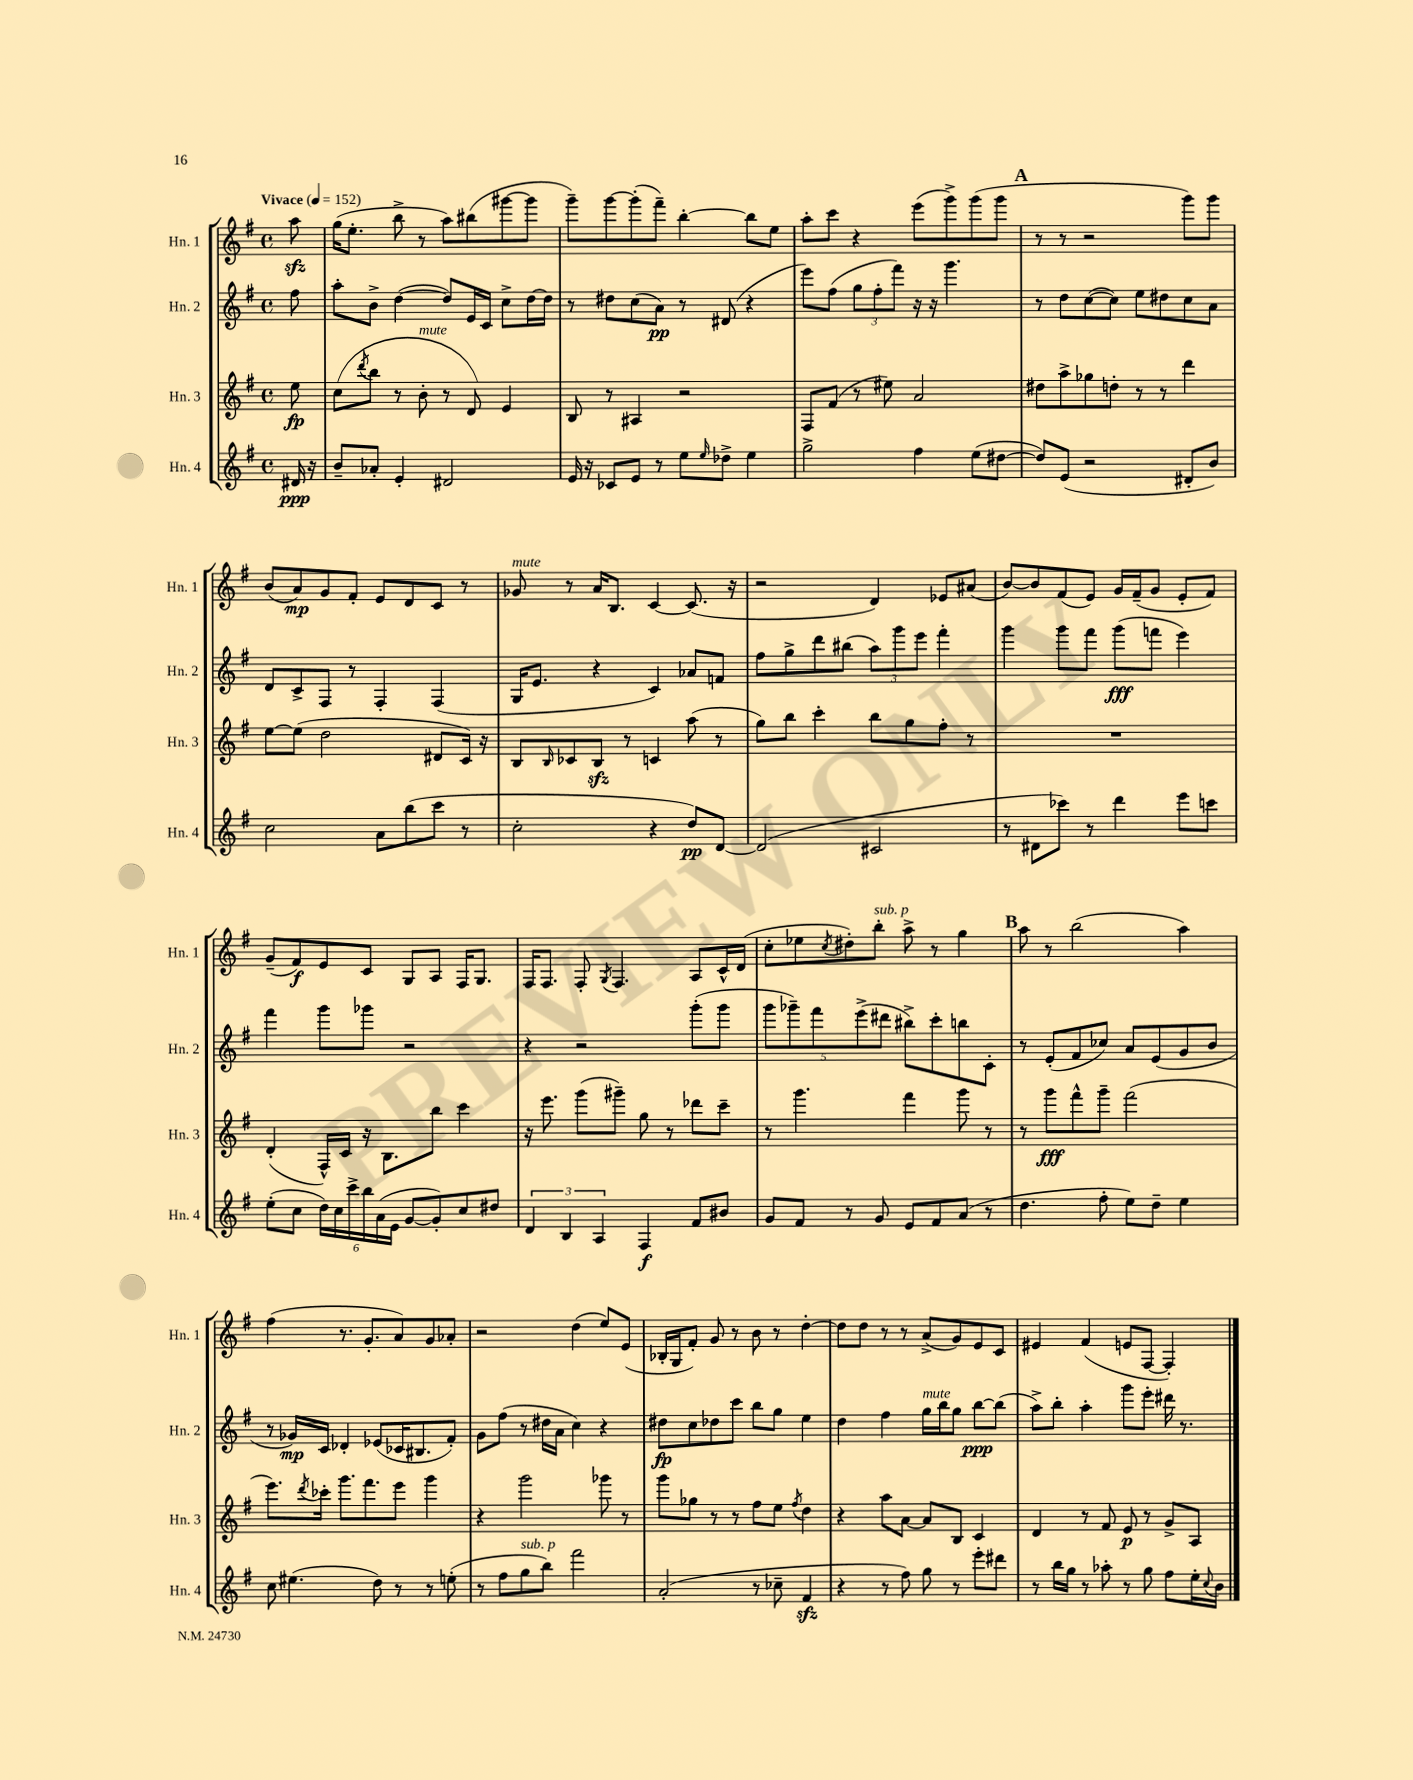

**kern	**kern	**kern	**kern
*staff4	*staff3	*staff2	*staff1
*clefG2	*clefG2	*clefG2	*clefG2
*k[f#]	*k[f#]	*k[f#]	*k[f#]
*M4/4	*M4/4	*M4/4	*M4/4
*met(c)	*met(c)	*met(c)	*met(c)
*MM152	*MM152	*MM152	*MM152
16d#/	8ee\	8ff#\	8aa\
16r	.	.	.
=	=	=	=
8b~/L	(8cc\L	8aa'\L	(16gg\LK
.	.	.	8.ee'\J
.	8qddd/	.	.
8a-'/J	8bb\J	8b^\J	.
4e'/	8r	([4dd\	8bb^\
.	8b'\	.	8r
2d#/	8r	8dd/]L)	8aa\L)
.	8d/)	16e/L	(8bb#\
.	.	16c/JJ	.
.	4e/	8cc^\L	[8ggg#\
.	.	[16dd\L	8ggg#\]J
.	.	16dd\]JJ	.
=	=	=	=
16e/	8B/	8r	8ggg~\L)
16r	.	.	.
8c-/L	8r	8dd#\L	[8ggg\
8e/J	4A#/	(8cc\	(8ggg'\]
8r	.	8a\J)	8fff#~\J)
8ee\L	2r	8r	[4bb'\
16qqee/	.	.	.
8dd-^\J	.	(8d#/	.
4ee\	.	4r	8bb\]L
.	.	.	8ee\J
=	=	=	=
2gg^\	8F#/L	8eee\L)	8aa'\L
.	(8f#/J	(8ff#\J	8ccc\J
.	8r	12gg\L	4r
.	.	12ff#'\	.
.	8ee#\)	.	.
.	.	12fff#\J)	.
4ff#\	2a/	16r	(8eee\L
.	.	16r	.
.	.	4.ggg\	8ggg^\)
(8ee\L	.	.	(8ggg\
[8dd#\J	.	.	8ggg\J
=	=	=	=
8dd#/]L)	8dd#\L	8r	8r
(8e/J	8aa^\	8dd\L	8r
2r	8gg-\	([8cc\	2r
.	8dd'\J	8cc\]J)	.
.	8r	8ee\L	.
.	8r	8dd#\	.
8d#'/L	4ddd\	8cc\	8ggg\L)
8b/J)	.	8a\J	8ggg\J
=	=	=	=
2cc\	[8ee\L	8d/L	(8b/L
.	(8ee\]J	8c^/	8a/)
.	2dd\	8F#/J	8g/
.	.	8r	8f#'/J
8a\L	.	4F#'/	8e/L
(8bb\	.	.	8d/
8ccc\J	8d#/L	(4F#/	8c/J
8r	16c/Jk)	.	8r
.	16r	.	.
=	=	=	=
2cc'\	8B/L	16G/LK	8g-/
.	.	8.e/J	.
.	16qqB/	.	.
.	8c-/	.	8r
.	8B/J	4r	16a/LK
.	.	.	8.B/J
.	8r	.	.
4r	4c/	4c/)	[4c/
8dd/L)	(8aa\	8a-/L	(8.c/]
[8d/J	8r	8f/J	.
.	.	.	16r
=	=	=	=
(2d/]	8gg\L)	8ff#\L	2r
.	8bb\J	8gg^\	.
.	4ccc'\	8ddd\	.
.	.	(8bb#\J	.
2c#/	8bb\L	12aa\L)	4d/)
.	.	12ggg\	.
.	8gg\	.	.
.	.	12eee\J	.
.	8ff#'\J	4fff#'\	8e-/L
.	8r	.	(8a#/J
=	=	=	=
8r	1r	4ggg\	[8b/L)
8d#\L	.	.	8b/]
8ccc-\J)	.	8ggg\L	(8f#/
8r	.	8fff#\J	8e/J)
4ddd\	.	(8ggg\L	16g/LL
.	.	.	(16f#~/J
.	.	8fff\J	8g/J
8eee\L	.	4eee\)	8e'/L
8ccc\J	.	.	8f#/J)
=	=	=	=
(8ee'\L	(4d'/	4fff#\	(8g~/L
8cc\J	.	.	8f#/)
24dd\LL)	16F#^^/LL)	8ggg\L	8e/
24cc\	.	.	.
.	16c/JJ	.	.
24ccc^\	.	.	.
24bb\	16r	8ggg-\J	8c/J
(24a\	.	.	.
.	8.B\L	.	.
24e\JJ	.	.	.
[8g/L	.	2r	8G/L
8g'/])	8bb\J	.	8A/J
8cc/	4ccc\	.	16F#/LK
.	.	.	8.G/J
8dd#/J	.	.	.
=	=	=	=
6d/	16r	4r	16F#/LK
.	8.eee\	.	8.F#/J
6B/	.	.	.
.	(8ggg\L	2r	8F#'/
6A/	.	.	.
.	.	.	8qG/
.	8ggg#~\J)	.	4.F#/
4F#/	8gg\	.	.
.	8r	.	.
8f#/L	8ddd-\L	(8ggg'\L	8A/L
8b#/J	8ccc~\J	8ggg\J	16c^^/L
.	.	.	(16d/JJ
=	=	=	=
8g/L	8r	10ggg\L	8cc'\L
.	.	10ggg-~\)	.
8f#/J	4.ggg\	.	8ee-\
.	.	10fff#\	.
.	.	.	8qcc/
8r	.	.	8dd#'\)
.	.	(10eee^\	.
8g/	.	.	8bb'\J
.	.	10ddd#\J	.
8e/L	4fff#\	8bb#^\L)	8aa^\
8f#/	.	8ccc'\	8r
(8a/J	8ggg\	8bb\	4gg\
8r	8r	8c'\J	.
=	=	=	=
4.dd\	8r	8r	8aa\
.	8ggg\L	(8e'/L	8r
.	8fff#^^\	8f#/	(2bb\
8ff#'\	8ggg~\J	8cc-/J)	.
8ee\L)	(2fff#\	8a/L	.
8dd~\J	.	(8e/	.
4ee\	.	8g/	4aa\)
.	.	8b/J	.
=	=	=	=
8cc\	8.eee\L)	8r	(4ff#\
(4.ee#\	.	16g-/LL)	.
.	8qddd/	.	.
.	16ccc-'\Jk	16c/JJ	.
.	8.ggg\L	4d-'/	8.r
.	8.fff#\	.	8.g'/L
8dd\)	.	(8e-/L	.
8r	8eee\J	16c-/K	8a/)
.	.	8.B#/	.
8r	4ggg\	.	8g/
(8ee'\	.	8f#'/J)	8a-'/J
=	=	=	=
8r	4r	8g\L	2r
8ff#\L	.	(8ff#\J	.
8gg\	2ggg\	8r	.
8bb\J)	.	16dd#\LL	.
.	.	16a\JJ	.
2fff#\	.	4cc\)	(4dd\
.	8ggg-\	4r	8ee/L)
.	8r	.	(8e/J
=	=	=	=
(2a'/	8ggg\L	8dd#\L	16B-'/LL
.	.	.	16G/J
.	8gg-\J	8cc\	8f#'/J)
.	8r	8dd-\	8g/
.	8r	8ccc\J	8r
8r	8ff#\L	8bb\L	8b\
8cc-~\	8ee\J	8gg\J	8r
.	8qff#/	.	.
4f#/	4dd\	4ee\	[4dd'\
=	=	=	=
4r	4r	4dd\	8dd\]L
.	.	.	8dd\J
8r	8aa\L	4ff#\	8r
8ff#\)	[8a\J	.	8r
8gg\	8a/]L	16gg\LL	(8a^/L
.	.	16bb\J	.
8r	8B/J	8gg\J	8g/)
8eee'\L	4c/	[8bb\L	8e/
8ddd#\J	.	(8bb\]J	8c/J
=	=	=	=
8r	4d/	8aa^\L)	4e#/
16bb\LL	.	8bb'\J	.
16gg\JJ	.	.	.
8r	8r	4aa'\	(4f#/
8aa-'\	8f#/	.	.
8r	8e/	8ggg\L	8e/L
8gg\	8r	8eee'\J	[8F#/J
8ff#\L	8g^/L	16ddd#\	4F#'/])
.	.	8.r	.
16ee'\L	8A/J	.	.
8qqcc/	.	.	.
16b\JJ	.	.	.
==	==	==	==
*-	*-	*-	*-
